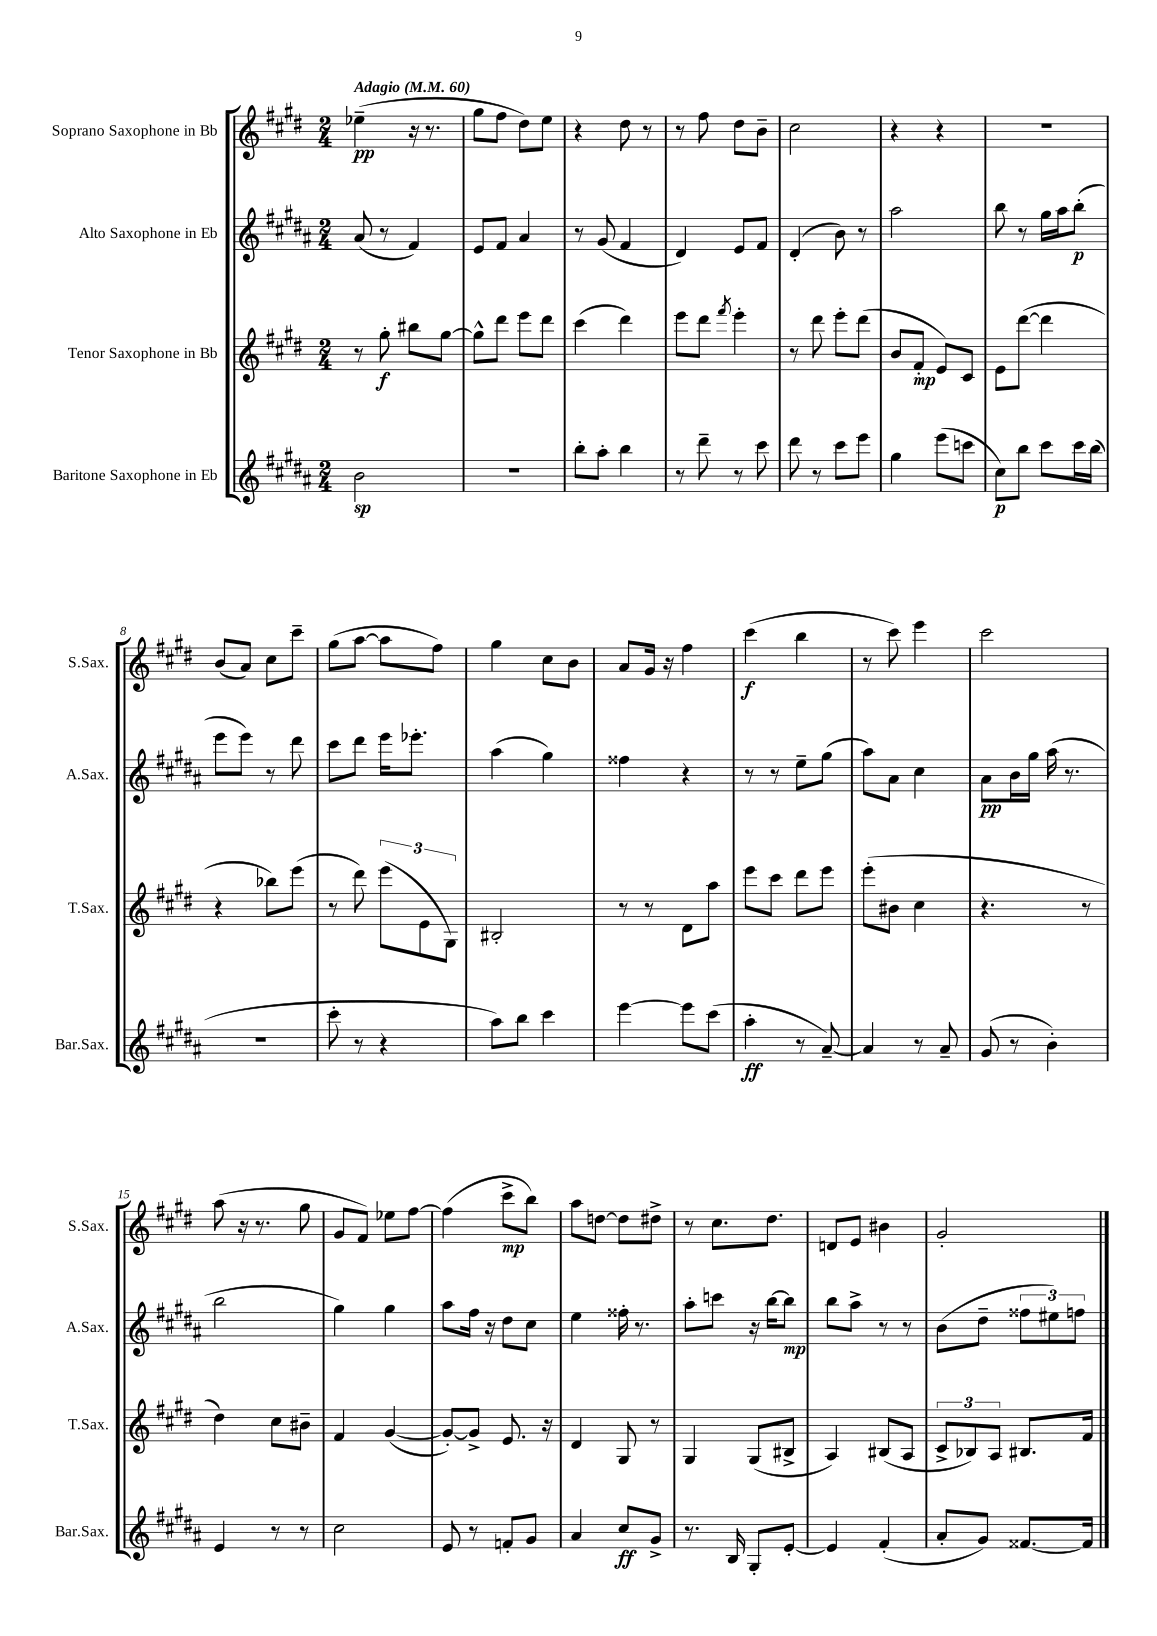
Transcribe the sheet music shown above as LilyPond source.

<<
\new StaffGroup <<
\new Staff = "s0" \with { instrumentName = "Soprano Saxophone in Bb" shortInstrumentName = "S.Sax." } {
    \clef treble \key e \major \numericTimeSignature \time 2/4 \tempo "Adagio" 4 = 60
    ees''4--\pp( r16 r8. |
    gis''8 fis''8 dis''8) e''8 |
    r4 dis''8 r8 |
    r8 fis''8 dis''8 b'8-- |
    cis''2 |
    r4 r4 |
    r2 |
    b'8( a'8) cis''8 cis'''8-- |
    gis''8( a''8~ a''8 fis''8) |
    gis''4 cis''8 b'8 |
    a'8 gis'16 r16 fis''4 |
    cis'''4\f( b''4 |
    r8 cis'''8) e'''4 |
    cis'''2 |
    a''8( r16 r8. gis''8 |
    gis'8 fis'8) ees''8 fis''8~ |
    fis''4( cis'''8->\mp b''8) |
    a''8 d''8~ d''8 dis''8-> |
    r8 cis''8. dis''8. |
    d'8 e'8 bis'4 |
    gis'2-. \bar "|." |
}
\new Staff = "s1" \with { instrumentName = "Alto Saxophone in Eb" shortInstrumentName = "A.Sax." } {
    \clef treble \key b \major \numericTimeSignature \time 2/4
    ais'8( r8 fis'4) |
    e'8 fis'8 ais'4 |
    r8 gis'8( fis'4 |
    dis'4) e'8 fis'8 |
    dis'4-.( b'8) r8 |
    ais''2 |
    b''8 r8 gis''16 ais''16 b''8-.\p( |
    e'''8 e'''8) r8 dis'''8 |
    cis'''8 dis'''8 e'''16 ees'''8.-. |
    ais''4( gis''4) |
    fisis''4 r4 |
    r8 r8 e''8-- gis''8( |
    ais''8) ais'8 cis''4 |
    ais'8\pp b'16 gis''16 ais''16( r8. |
    b''2 |
    gis''4) gis''4 |
    ais''8 fis''16 r16 dis''8 cis''8 |
    e''4 fisis''16-. r8. |
    ais''8-. c'''8 r16 b''16~ b''8\mp |
    b''8 ais''8-> r8 r8 |
    b'8( dis''8-- \tuplet 3/2 { fisis''8 eis''8) f''8 } \bar "|." |
}
\new Staff = "s2" \with { instrumentName = "Tenor Saxophone in Bb" shortInstrumentName = "T.Sax." } {
    \clef treble \key e \major \numericTimeSignature \time 2/4
    r8 gis''8-.\f bis''8 gis''8~ |
    gis''8-^ dis'''8 e'''8 dis'''8 |
    cis'''4( dis'''4) |
    e'''8 dis'''8 \acciaccatura { fis'''8 } e'''4-. |
    r8 dis'''8 e'''8-. dis'''8( |
    b'8 fis'8-.\mp e'8) cis'8 |
    e'8 dis'''8~( dis'''4 |
    r4 bes''8) e'''8( |
    r8 dis'''8) \tuplet 3/2 { e'''8( e'8 gis8) } |
    bis2-. |
    r8 r8 dis'8 a''8 |
    e'''8 cis'''8 dis'''8 e'''8 |
    e'''8-.( bis'8 cis''4 |
    r4. r8 |
    dis''4) cis''8 bis'8-- |
    fis'4 gis'4~( |
    gis'8~-.) gis'8-> e'8. r16 |
    dis'4 gis8 r8 |
    gis4 gis8( bis8-> |
    a4) bis8( a8 |
    \tuplet 3/2 { cis'8-> bes8) a8 } bis8. fis'16 \bar "|." |
}
\new Staff = "s3" \with { instrumentName = "Baritone Saxophone in Eb" shortInstrumentName = "Bar.Sax." } {
    \clef treble \key b \major \numericTimeSignature \time 2/4
    b'2\sp |
    r2 |
    b''8-. ais''8-. b''4 |
    r8 dis'''8-- r8 cis'''8 |
    dis'''8 r8 cis'''8 e'''8 |
    gis''4 e'''8( c'''8 |
    cis''8\p) b''8 cis'''8 cis'''16 b''16( |
    r2 |
    cis'''8-. r8 r4 |
    ais''8) b''8 cis'''4 |
    e'''4~ e'''8 cis'''8( |
    ais''4-.\ff r8 ais'8~--) |
    ais'4 r8 ais'8-- |
    gis'8( r8 b'4-.) |
    e'4 r8 r8 |
    cis''2 |
    e'8 r8 f'8-. gis'8 |
    ais'4 cis''8\ff gis'8-> |
    r8. b16 gis8-. e'8~-. |
    e'4 fis'4-.( |
    ais'8-. gis'8) fisis'8.~ fisis'16 \bar "|." |
}
>>
>>
